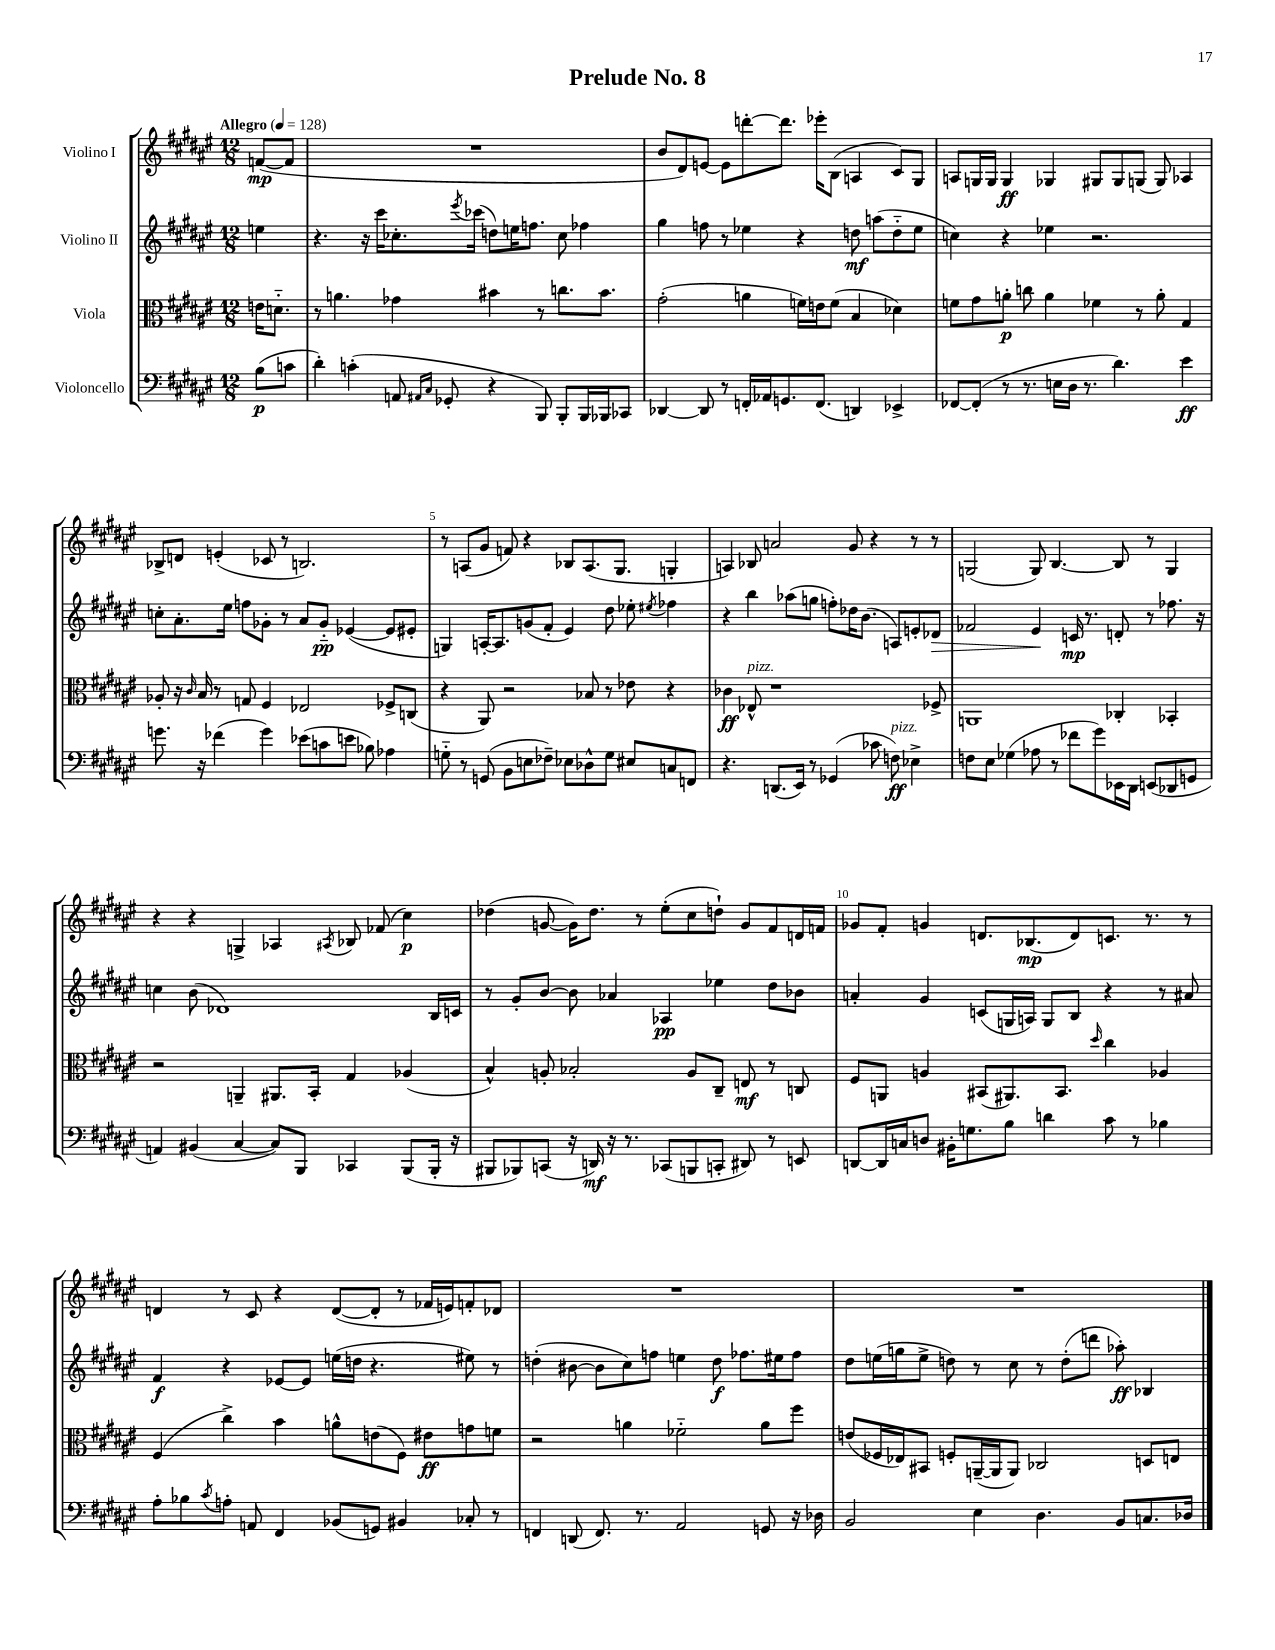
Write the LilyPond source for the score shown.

\header { title = "Prelude No. 8" }
<<
\new StaffGroup <<
\new Staff = "s0" \with { instrumentName = "Violino I" } {
    \clef treble \key fis \major \numericTimeSignature \time 12/8 \partial 4 \tempo "Allegro" 4 = 128
    f'8~\mp( f'8 |
    R1. |
    b'8 dis'8) e'8~ e'8 d'''8~-. d'''8. ees'''16-. b8( a4 cis'8) gis8 |
    a8 g16 g16 g4\ff ges4 gis8 gis8 g8( g8) aes4 |
    bes8-> d'8 e'4-.( ces'8 r8 b2.) |
    r8 a8( gis'8 f'8) r4 bes8 a8.( gis8. g4-. |
    a4) bes8 a'2 gis'8 r4 r8 r8 |
    g2( g8) b4.~ b8 r8 g4 |
    r4 r4 g4-> aes4 \acciaccatura { ais8 } bes8 fes'8( cis''4\p) |
    des''4( g'8~ g'16) des''8. r8 eis''8-.( cis''8 d''8-!) g'8 fis'8 d'16 f'16 |
    ges'8 fis'8-. g'4 d'8. bes8.\mp( d'8) c'8. r8. r8 |
    d'4 r8 cis'8 r4 d'8~( d'8-. r8 fes'16 e'16) f'8-. des'8 |
    R1. |
    R1. \bar "|." |
}
\new Staff = "s1" \with { instrumentName = "Violino II" } {
    \clef treble \key fis \major \numericTimeSignature \time 12/8 \partial 4
    e''4 |
    r4. r16 cis'''16 ces''8.-. \acciaccatura { eis'''8 } ces'''16( d''8) e''16 f''8. ces''8 fes''4 |
    gis''4 f''8 r8 ees''4 r4 d''8\mf a''8( d''8-_ ees''8 |
    c''4) r4 ees''4 r2. |
    c''8-. ais'8.-. eis''16 f''8 ges'8-. r8 ais'8 ges'8-_\pp ees'4~( ees'8 eis'8-. |
    g4) a16~-. a8. g'8( fis'8-. eis'4) dis''8 ees''8-. \acciaccatura { eis''8 } fes''4 |
    r4 b''4 aes''8( g''8 f''8-.) des''16 b'8.( a8) e'8-. des'8\> |
    fes'2 eis'4\! c'16\mp r8. d'8-. r8 fes''8. r16 |
    c''4 b'8( des'1) b16 c'16 |
    r8 gis'8-. b'8~ b'8 aes'4 aes4\pp ees''4 dis''8 bes'8 |
    a'4-. gis'4 c'8( g16 a16) g8 b8 r4 r8 ais'8 |
    fis'4\f r4 ees'8~ ees'8 e''16( d''16 r4. eis''8) r8 |
    d''4-.( bis'8~ bis'8 cis''8) f''8 e''4 d''8\f fes''8. eis''16 fes''8 |
    dis''8 e''16( g''16 e''8-> d''8) r8 cis''8 r8 d''8-.( d'''8 aes''8-.\ff) bes4 \bar "|." |
}
\new Staff = "s2" \with { instrumentName = "Viola" } {
    \clef alto \key fis \major \numericTimeSignature \time 12/8 \partial 4
    e'16 d'8.-_ |
    r8 a'4. ges'4 bis'4 r8 c''8. bis'8. |
    gis'2-.( a'4 f'16) e'16 f'8( b4 des'4) |
    f'8 gis'8 a'8-.\p c''8 a'4 fes'4 r8 a'8-. gis4 |
    aes8-. r16 \grace { cis'16 } b16 r8 g8 fis4 ees2 fes8-> c8( |
    r4 ais,8) r2 bes8 r8 ees'8 r4 |
    ces'4\ff ees8-^^\markup { \italic "pizz." } r1 fes8-> |
    a,1 ces4-. bes,4-. |
    r2 a,4-- ais,8. b,16-. gis4 aes4( |
    b4-^) a8-. bes2-. a8 cis8-- e8\mf r8 c8 |
    fis8 a,8 a4 bis,8( ais,8.) bis,8. \grace { dis''16 } cis''4 aes4 |
    fis4( cis''4->) b'4 a'8-^ e'8( fis8) eis'8\ff g'8 f'8 |
    r2 a'4 fes'2-_ a'8 fis''8 |
    e'8( fes16 ees16) bis,8 f8-. a,16~--( a,16 a,8) ces2 d8 e8 \bar "|." |
}
\new Staff = "s3" \with { instrumentName = "Violoncello" } {
    \clef bass \key fis \major \numericTimeSignature \time 12/8 \partial 4
    b8\p( c'8 |
    dis'4-.) c'4-.( a,8 \grace { ais,16 cis16 } ges,8-. r4 b,,8) b,,8-. b,,16 bes,,16 ces,8 |
    des,4~ des,8 r8 f,16-. aes,16 g,8. f,8.( d,4) ees,4-> |
    fes,8~ fes,8-.( r8 r8. e16 dis16 r8. dis'4.) eis'4\ff |
    g'8. r16 fes'4( g'4) ees'8( c'8 e'8 bes8) aes4 |
    g8-_ r8 g,8( b,8 e8 fes8--) ees8 des8-^ g8 eis8 c8 f,8 |
    r4. d,8.( eis,16) r8 ges,4( ces'8 f8\ff^\markup { \italic "pizz." }) ees4-> |
    f8 eis8 ges4( aes8 r8 fes'8 gis'8) ees,16 dis,16 e,8( des,8 g,8 |
    a,4) bis,4( cis4~ cis8) b,,8 ces,4 b,,8( b,,16-. r16 |
    bis,,8 bes,,8) c,8( r16 d,16\mf) r16 r8. ces,8( b,,8 c,8-. dis,8) r8 e,8 |
    d,8~ d,16 c16 d8 bis,16-. g8. b8 d'4 cis'8 r8 bes4 |
    ais8-. bes8 \acciaccatura { cis'8 } a8-. a,8 fis,4 bes,8( g,8) bis,4 ces8-. r8 |
    f,4 d,8( f,8.) r8. ais,2 g,8 r16 des16 |
    b,2 eis4 dis4. b,8 c8. des16 \bar "|." |
}
>>
>>
\layout { \context { \Score \override BarNumber.break-visibility = ##(#f #t #t) barNumberVisibility = #(every-nth-bar-number-visible 5) } }
